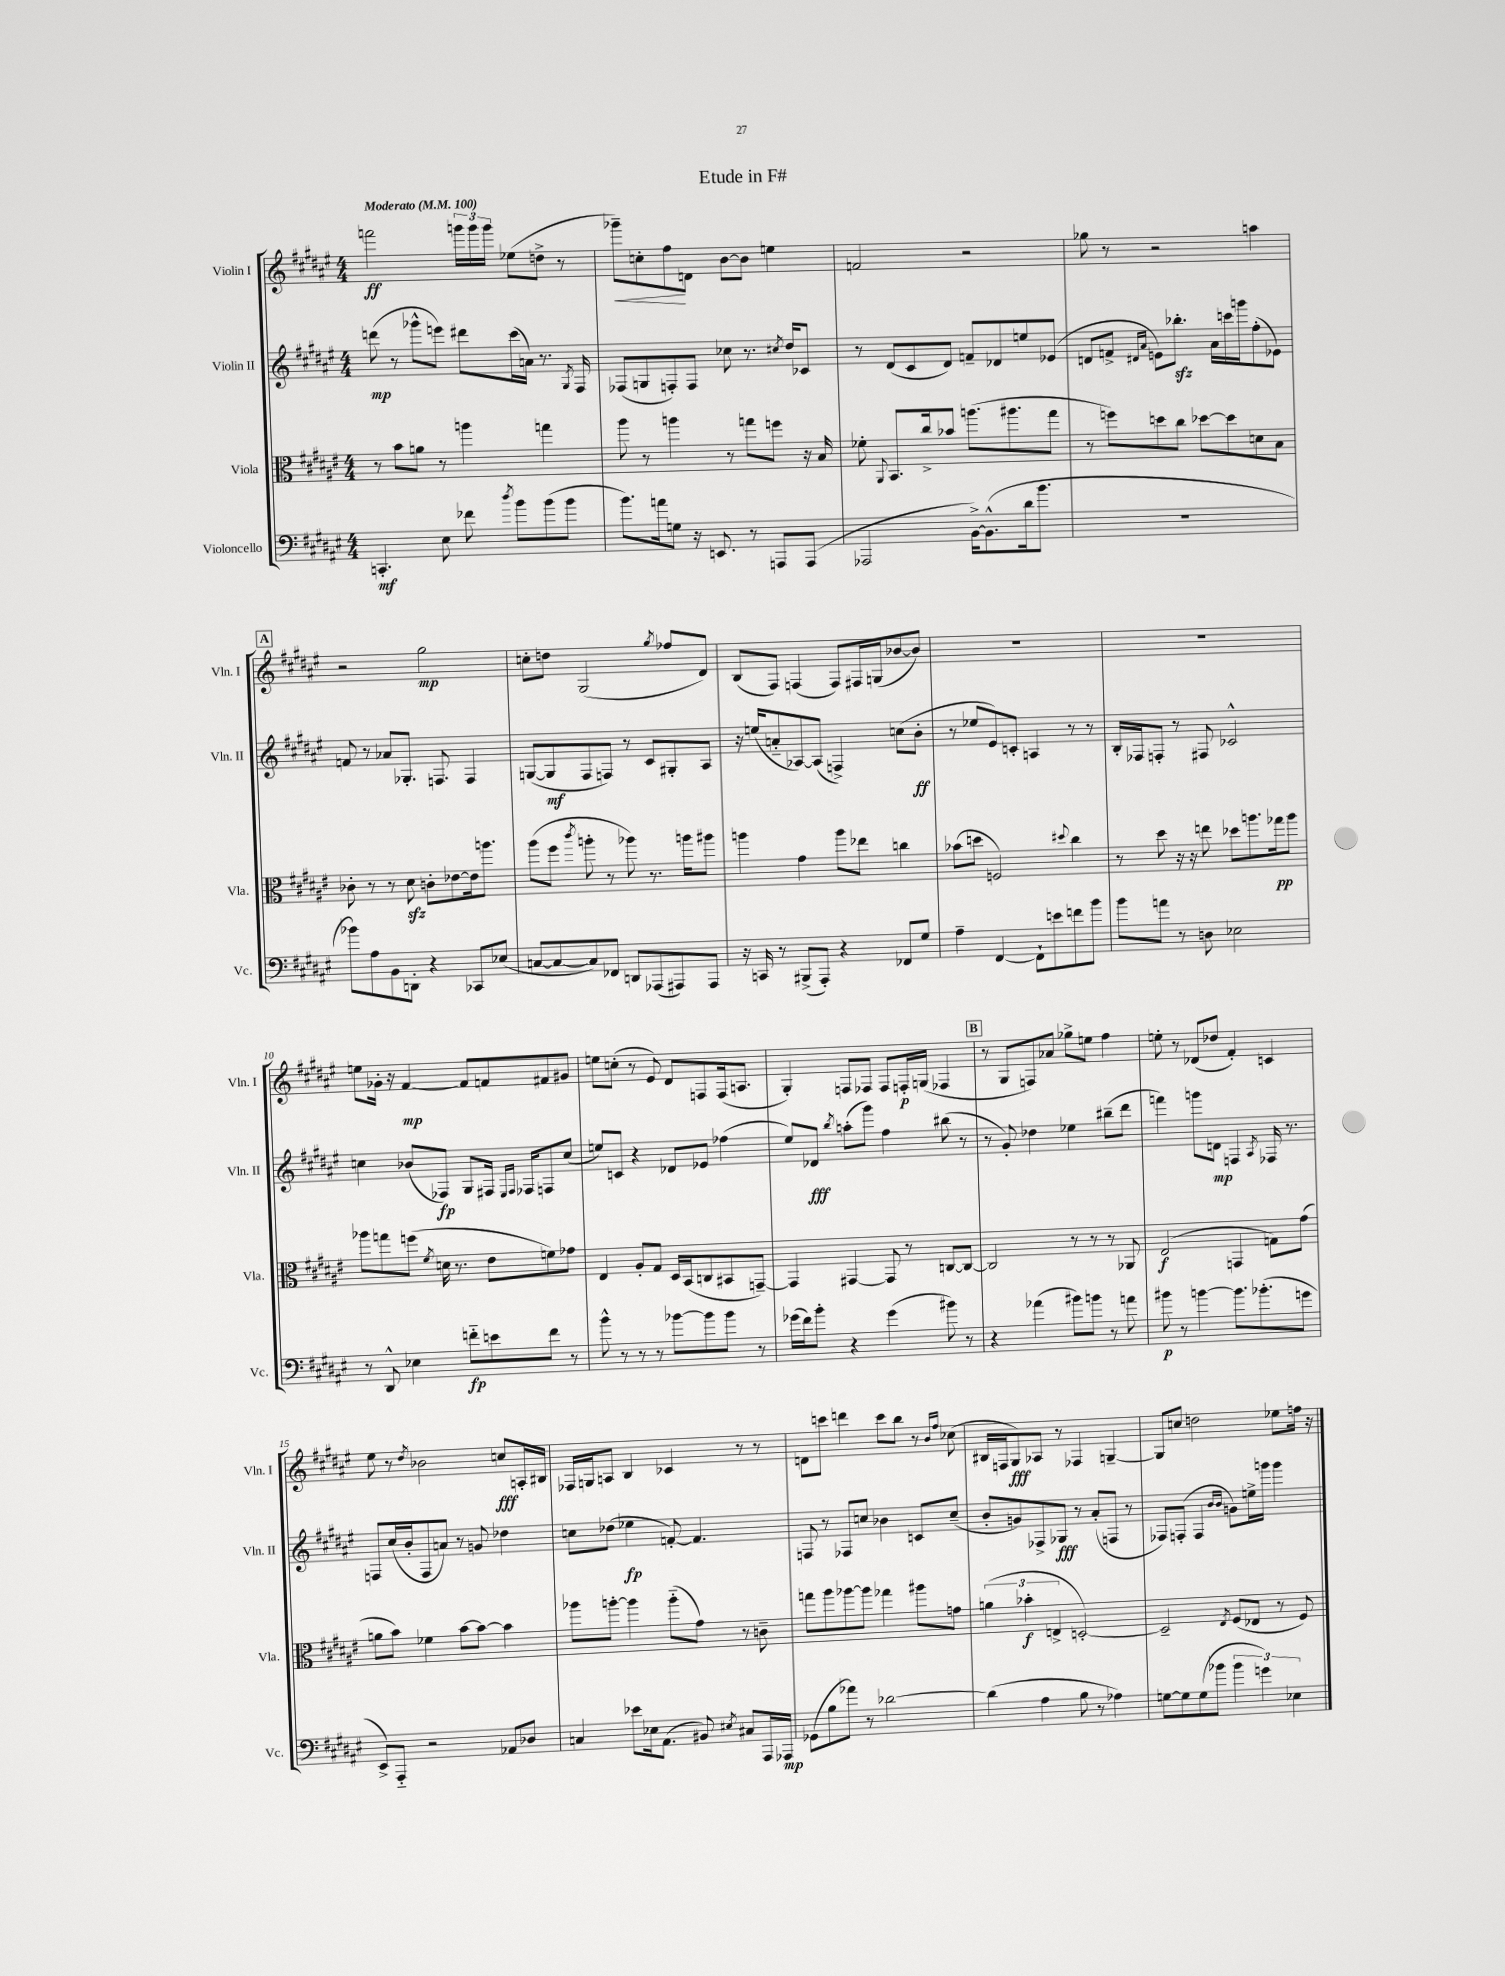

**kern	**kern	**kern	**kern
*staff4	*staff3	*staff2	*staff1
*clefF4	*clefC3	*clefG2	*clefG2
*k[f#c#g#d#a#e#]	*k[f#c#g#d#a#e#]	*k[f#c#g#d#a#e#]	*k[f#c#g#d#a#e#]
*M4/4	*M4/4	*M4/4	*M4/4
*MM100	*MM100	*MM100	*MM100
4.CC'	8r	(8ddd	2fff
.	8b	8r	.
.	8a	8ggg-^^	.
8E#	8r	8eee)	.
8f-	4aa	8ddd#	24ggg
.	.	.	24ggg
.	.	.	24ggg
8qdd#	.	.	.
8b	.	(16ccc#	(8ee-
.	.	16a)	.
(8b	4gg	8.r	8dd^
8b	.	.	8r
.	.	8qG#	.
.	.	16F#	.
=	=	=	=
8.b)	8aa#	(8F-	8ggg-~)
.	8r	8G	8cc'
16a	.	.	.
8G	4aa	8F')	8ff#
16r	.	8F	8d
8.EE	.	.	.
.	8r	8cc-	[8b
8r	8gg	8.r	8b]
8AAA	8ff	.	4ee
.	.	8qcc#	.
.	.	16dd#	.
(8AAA	16r	8c-	.
.	16B	.	.
=	=	=	=
2AAA-	8f-'	8r	2f
.	8qqAA#	.	.
.	8.BB	(8d#	.
.	.	8c#	.
.	16cc#^	.	.
.	8b-	8d#)	.
[16BB^)	(8.aa	8f~	2r
(8.BB^^]	.	.	.
.	.	8d-	.
.	8.aa#	.	.
16d#	.	8ee	.
8.b	.	.	.
.	8gg#	(8e-	.
=	=	=	=
1r	8r	8d	8gg-
.	8ff)	8f^	8r
.	.	16qqd#	.
.	.	16qqa#	.
.	8dd	8e)	2r
.	8cc#	8.bb-'	.
.	[8dd-	.	.
.	.	16a#	.
.	8dd-]	16ccc	.
.	.	16ggg	.
.	8d	(8ff#'	4aa
.	8B	8e-)	.
=	=	=	=
8b-)	8c-'	8f	2r
8A#	8r	8r	.
8BB	8r	8a-	.
8DD'	8d#	8.G-'	.
4r	8c'	.	2gg#
.	.	8.F	.
.	[8e-	.	.
8CC-	16e-]	4F	.
.	8.aa	.	.
(8E-	.	.	.
=	=	=	=
[8C	(8aa#	([8G	8cc'
8C_	8ff#	8G]	8dd
.	8qccc#	.	.
8C])	8aa'	8F#	(2G#
8FF-	8r	8F)	.
8DD	8aa-)	8r	.
(8AAA-	8.r	8c#	.
.	.	.	8qgg#
8AAA#)	.	8G#'	8ff-
.	16aa	.	.
8AAA#	8aa#	8A#	8d#)
=	=	=	=
16r	4aa	16r	(8B
16CC	.	(16ee	.
8r	.	8a'~	8F#)
(8BBB#^	4g#	[8A-)	(4F
8AAA#')	.	(8A-]	.
4r	8aa	4F^)	8F)
.	8ee-	.	16F#
.	.	.	(16G
8FF-	4cc	(8cc	[8b-
8G#	.	8b'	8b-])
=	=	=	=
4A#~	(8b-	8r	1r
.	8dd	8ee-	.
[4FF#	2F)	8e#)	.
.	.	8c'	.
8FF#`]	.	4A	.
8e	.	.	.
.	8qqdd#	.	.
8f	4cc#	8r	.
8b	.	8r	.
=	=	=	=
8b	8r	16B'	1r
.	.	16F-	.
8a	8dd#	8F'	.
8r	16r	8r	.
.	16r	.	.
8D	8ee	8F#	.
2E-	8dd-	2c-^^	.
.	8.aa	.	.
.	16gg-	.	.
.	8aa	.	.
=	=	=	=
8r	8aa-	4cc	8ee
8DD#^^	8gg	.	16g-'
.	.	.	16r
4E-	(8ff	(8b-	[4f#
.	8qf#	.	.
.	16d	8F-)	.
.	8.r	.	.
8f'~	.	8G#	8f#]
8e	8e#	16F#	8f
.	.	16qqE#	.
.	.	16qqF#	.
.	.	16F-	.
8f	8f)	8F	8f#
8r	8g-	(8cc	8g#
=	=	=	=
8b^^	4E#	8ee)	8ee
8r	.	8c	(8cc'
8r	8A#'	4r	8r
8r	8G#	.	8e#)
[8b-	16D#	8d-	8d#
.	(16BB	.	.
8b-]	8C	8e-	8F
8b-	8BB#	(4ff-	(16F
.	.	.	8.A
8r	[8GG~)	.	.
=	=	=	=
(16g-	4GG]	8ee#)	4G#')
16f#)	.	.	.
8b'	.	8d-	.
.	.	8qbb	.
4r	[4GG#	(8aa'	8F
.	.	8ggg#)	8F-
(4g-	8GG#]	4ff#	8F-
.	8r	.	16F'
.	.	.	(16G
8b#)	[8C	(8bb#	4F-
8r	8C_	8r	.
=	=	=	=
4r	2C]	8r	8r
.	.	8g#')	8G#
(4a-	.	4dd-	8F)
.	.	.	8a-
8b#)	8r	4ee-	8gg-^
8b	8r	.	8ee
8r	8r	(8bb#~	4ff#
8a	8AA-	8ddd#	.
=	=	=	=
8b#	(2E#	4fff)	8ee'
8r	.	.	8r
[4b	.	8ggg	(8d-
.	.	8d	8dd-
8.b]	4GG	4F	4f#')
(8.b-'	.	.	.
.	.	8qA#	.
.	8G)	16F-	4c
.	.	8.r	.
8g	(8g#	.	.
=	=	=	=
8EE#^)	8a	8F	8ee#
8AAA#'~	8b)	(16cc#	8r
.	.	16b'	.
.	.	.	8qdd#
2r	4f-	8F	2b-
.	.	8a)	.
.	[8b	8r	.
.	8b_	8g	.
8AA-	4b]	4dd-	8cc
8D-	.	.	16A'
.	.	.	16B#
=	=	=	=
4C	8aa-	8cc	16F-
.	.	.	16G
.	[8aa'	(8dd-	8A
8e-	4aa]	4ee-	4B
16E-	.	.	.
(8.AA#	.	.	.
.	(8aa'~	[8f')	4c-
8BB#)	8g#)	4.f]	.
8qE#	.	.	.
8C#	8r	.	8r
16AAA#	8c~	.	8r
16AAA-	.	.	.
=	=	=	=
(8GG-	8gg	8F	8d
8B	8aa#	8r	8ccc
8a-)	[8aa-	8F-	4ddd
8r	8aa-]	8cc	.
[2d-	4gg-	4b-	8ccc
.	.	.	8bb
.	8aa#	8c	8r
.	.	.	16qqb
.	.	.	16qqff#
.	8g	(8cc~	(8cc-
=	=	=	=
(4d-]	(6a	8b'	16B#
.	.	.	16F
.	.	8g)	8G#)
.	6b-'	.	.
4A#	.	8F-^	8A-
.	6E^	.	.
.	.	8G-	8r
8B	[2D')	8r	4F-
8r	.	(8a#'	.
4A-)	.	8F	[4G~
.	.	8r	.
=	=	=	=
[8G	2D~]	8F-)	8G]
8G]	.	(8F'	8cc
(8G	.	4F	2dd
8b-	.	.	.
.	.	16qqb	.
.	8qE#	16qqb	.
6b-	(8F#	8g)	.
.	8E-	16ee^	.
6g)	.	.	.
.	.	16ggg	.
.	8r	4ggg	8ee-
6E-	.	.	.
.	8F#)	.	16ff
.	.	.	16r
==	==	==	==
*-	*-	*-	*-
